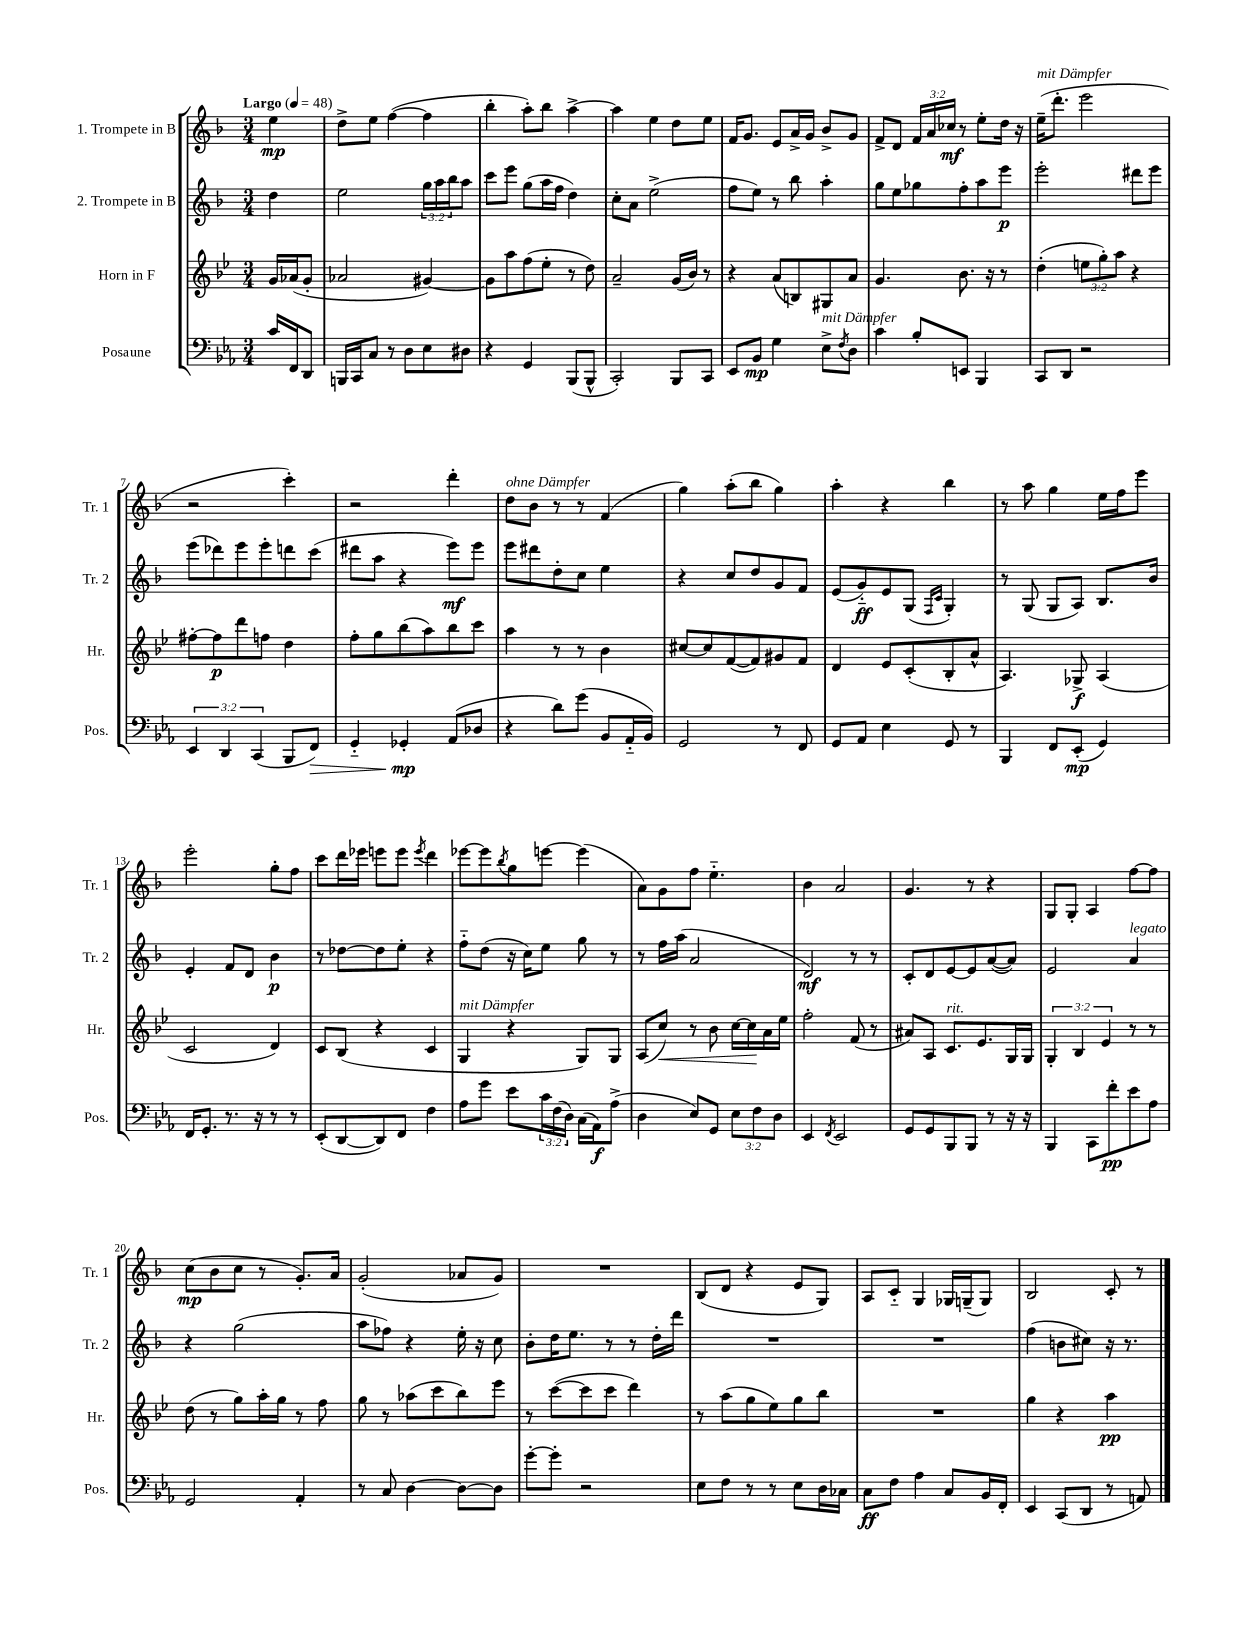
<<
\new StaffGroup <<
\new Staff = "s0" \with { instrumentName = "1. Trompete in B" shortInstrumentName = "Tr. 1" } {
    \clef treble \key f \major \numericTimeSignature \time 3/4 \override Staff.TupletNumber.text = #tuplet-number::calc-fraction-text \partial 4 \tempo "Largo" 4 = 48
    e''4\mp |
    d''8-> e''8 f''4~( f''4 |
    bes''4-. a''8-.) bes''8 a''4~-> |
    a''4 e''4 d''8 e''8 |
    f'16 g'8. e'8 a'16-> g'16 bes'8-> g'8 |
    f'8-> d'8 \tuplet 3/2 { f'16 a'16 ces''16\mf } r8 e''8-. d''16 r16 |
    e''16--^\markup { \italic "mit Dämpfer" }( d'''8.-. e'''2 |
    r2 c'''4-.) |
    r2 d'''4-. |
    d''8^\markup { \italic "ohne Dämpfer" } bes'8 r8 r8 f'4( |
    g''4) a''8-.( bes''8 g''4) |
    a''4-. r4 bes''4 |
    r8 a''8 g''4 e''16 f''16 e'''8 |
    e'''2-. g''8-. f''8 |
    c'''8 d'''16 ees'''16 e'''8 e'''8 \acciaccatura { e'''8 } d'''4 |
    ees'''8~ ees'''8 \acciaccatura { bes''8 } g''8 e'''8~ e'''4( |
    a'8) g'8 f''8 e''4.-_ |
    bes'4 a'2 |
    g'4. r8 r4 |
    g8 g8-. a4 f''8~ f''8 |
    c''8\mp( bes'8 c''8 r8 g'8.-.) a'16 |
    g'2-.( aes'8 g'8) |
    R2. |
    bes8( d'8 r4 e'8 g8) |
    a8 c'8-_ g4 ges16 g16--( g8) |
    bes2 c'8-. r8 \bar "|." |
}
\new Staff = "s1" \with { instrumentName = "2. Trompete in B" shortInstrumentName = "Tr. 2" } {
    \clef treble \key f \major \numericTimeSignature \time 3/4 \override Staff.TupletNumber.text = #tuplet-number::calc-fraction-text \partial 4
    d''4 |
    e''2 \tuplet 3/2 { g''16 a''16 bes''16 } a''8 |
    c'''8 e'''8 g''8( a''16 f''16 d''4) |
    c''8-. a'8 e''2->( |
    f''8 e''8) r8 bes''8 a''4-. |
    g''8 e''8 ges''8 f''8-. a''8 e'''8\p |
    e'''2-. dis'''8 e'''8 |
    e'''8( des'''8) e'''8 e'''8-. d'''8 c'''8( |
    dis'''8 a''8 r4 e'''8\mf) e'''8 |
    e'''8 dis'''8 d''8-. c''8 e''4 |
    r4 c''8 d''8 g'8 f'8 |
    e'8( g'8-_\ff) e'8 g8( \grace { f16 c'16 } g4-.) |
    r8 g8( g8 a8) bes8. bes'16 |
    e'4-. f'8 d'8 bes'4\p |
    r8 des''8~ des''8 e''8-. r4 |
    f''8-_ d''8( r16 c''16) e''8 g''8 r8 |
    r8 f''16 a''16( a'2 |
    d'2\mf) r8 r8 |
    c'8-. d'8 e'8~ e'8 a'8~( a'8) |
    e'2 a'4^\markup { \italic "legato" } |
    r4 g''2( |
    a''8 fes''8) r4 e''16-. r16 c''8 |
    bes'8-. d''16 e''8. r8 r8 d''16-. d'''16 |
    R2. |
    R2. |
    f''4( b'8 cis''8) r16 r8. \bar "|." |
}
\new Staff = "s2" \with { instrumentName = "Horn in F" shortInstrumentName = "Hr." } {
    \clef treble \key bes \major \numericTimeSignature \time 3/4 \override Staff.TupletNumber.text = #tuplet-number::calc-fraction-text \partial 4
    g'16 aes'16( g'8-. |
    aes'2 gis'4~) |
    gis'8 a''8 f''8( ees''8-. r8 d''8) |
    a'2-- g'16( bes'16) r8 |
    r4 a'8( b8) gis8 a'8 |
    g'4. bes'8. r16 r8 |
    d''4-.( \tuplet 3/2 { e''8 g''8-.) a''8 } r4 |
    fis''8~-. fis''8\p d'''8 f''8 d''4 |
    f''8-. g''8 bes''8( a''8) bes''8 c'''8 |
    a''4 r8 r8 bes'4 |
    cis''8~ cis''8 f'8~( f'8) gis'8 f'8 |
    d'4 ees'8 c'8-.( bes8-. a'8-^ |
    a4.) ges8->\f a4( |
    c'2 d'4) |
    c'8 bes8( r4 c'4 |
    g4^\markup { \italic "mit Dämpfer" } r4 g8) g8 |
    a8( c''8\<) r8 bes'8 c''16~ c''16\! a'16 ees''16 |
    f''2-. f'8( r8 |
    ais'8) a8 c'8.^\markup { \italic "rit." } ees'8. g16 g16 |
    \tuplet 3/2 { g4-. bes4 ees'4 } r8 r8 |
    d''8( r8 g''8) a''16-. g''16 r8 f''8 |
    g''8 r8 aes''8( c'''8 bes''8) ees'''8 |
    r8 c'''8~( c'''8 c'''8 d'''4) |
    r8 a''8( g''8 ees''8) g''8 bes''8 |
    R2. |
    g''4 r4 a''4\pp \bar "|." |
}
\new Staff = "s3" \with { instrumentName = "Posaune" shortInstrumentName = "Pos." } {
    \clef bass \key ees \major \numericTimeSignature \time 3/4 \override Staff.TupletNumber.text = #tuplet-number::calc-fraction-text \partial 4
    c'16 f,16 d,8 |
    b,,16 c,16 c8 r8 d8 ees8 dis8 |
    r4 g,4 bes,,8( bes,,8-^ |
    c,2-.) bes,,8 c,8 |
    ees,8 bes,8\mp g4 ees8->^\markup { \italic "mit Dämpfer" } \acciaccatura { f8 } d8 |
    c'4 bes8-. e,8 bes,,4 |
    c,8 d,8 r2 |
    \tuplet 3/2 { ees,4 d,4 c,4( } bes,,8 f,8\>) |
    g,4-_ ges,4-.\mp\! aes,8( des8 |
    r4 d'8) g'8( bes,8 aes,16-_ bes,16) |
    g,2 r8 f,8 |
    g,8 aes,8 ees4 g,8 r8 |
    bes,,4 f,8 ees,8-.\mp( g,4) |
    f,16 g,8.-. r8. r16 r8 r8 |
    ees,8-.( d,8~ d,8) f,8 f4 |
    aes8 g'8 ees'8 \tuplet 3/2 { c'16 f16( d16) } c16( aes,16\f) aes8->( |
    d4 ees8) g,8 \tuplet 3/2 { ees8 f8 d8 } |
    ees,4 \acciaccatura { f,8 } ees,2 |
    g,8 g,8 bes,,8 bes,,8 r8 r16 r16 |
    bes,,4 c,8 f'8-.\pp ees'8 aes8 |
    g,2 aes,4-. |
    r8 c8 d4~ d8~ d8 |
    g'8~-. g'8-. r2 |
    ees8 f8 r8 r8 ees8 d16 ces16 |
    c8\ff f8 aes4 c8 bes,16 f,16-. |
    ees,4 c,8( d,8 r8 a,8) \bar "|." |
}
>>
>>
